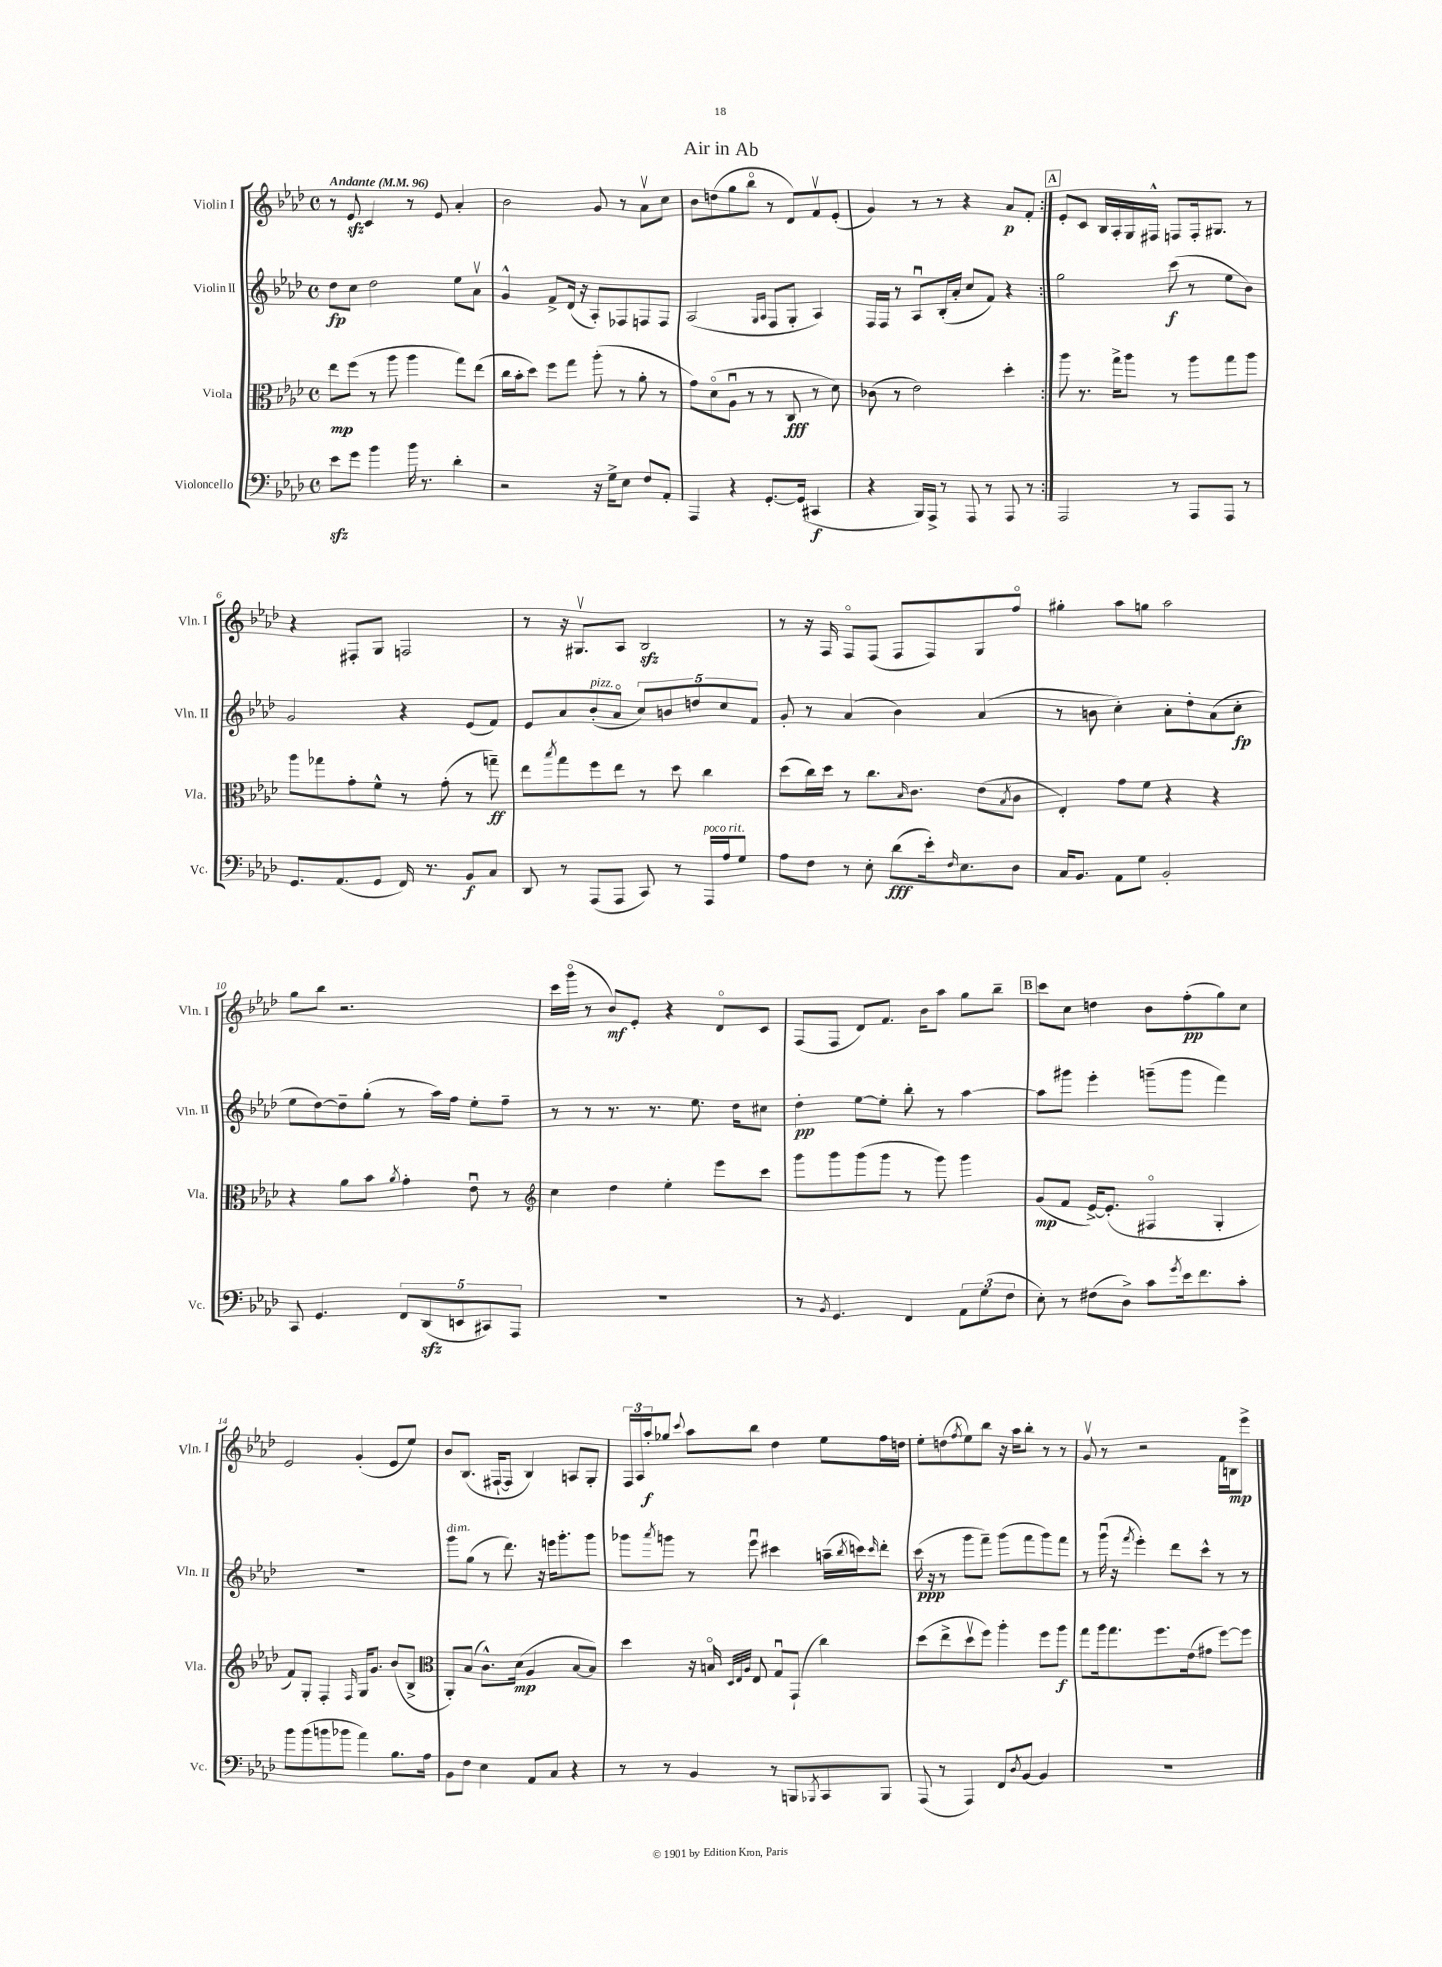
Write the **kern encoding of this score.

**kern	**kern	**kern	**kern
*staff4	*staff3	*staff2	*staff1
*clefF4	*clefC3	*clefG2	*clefG2
*k[b-e-a-d-]	*k[b-e-a-d-]	*k[b-e-a-d-]	*k[b-e-a-d-]
*M4/4	*M4/4	*M4/4	*M4/4
*met(c)	*met(c)	*met(c)	*met(c)
*MM96	*MM96	*MM96	*MM96
8e-	8ee-	8dd-	8r
8g	(8ff	8cc	8e-
4b-	8r	2dd-	4c
.	8aa-	.	.
16b-	4aa-	.	8r
8.r	.	.	.
.	.	.	8e-
4d-'	8gg)	8ee-	4a-'
.	(8ee-	8a-v	.
=	=	=	=
2r	16cc	4g^^	2b-
.	16b-'	.	.
.	8dd-)	.	.
.	8ff	8f^	.
.	8gg	(16d-	.
.	.	16r	.
16r	(8aa-'	8A-')	8g
16G^	.	.	.
8E-	8r	8F-	8r
8F	8a-'	8F	8a-v
8AA-'	8r	8F	8cc
=	=	=	=
4AAA-	8g)	(2A-	8b-
.	(8d-o	.	(8dd
4r	8A-u	.	8gg
.	8r	.	8bb-o
.	.	16qqG	.
.	.	16qqA-	.
[8.GG'	8r	8F	8r
.	8C	8G'	8d-)
(16GG]	.	.	.
4CC#	8r	4A-)	8fv
.	8d-)	.	(8e-'
=	=	=	=
4r	(8c-	16F	4g)
.	.	16F	.
.	8r	8r	.
16BBB-)	2e-)	8A-u	8r
16AAA-^	.	.	.
8r	.	(16B-'	8r
.	.	16a-'	.
8AAA-	.	8cc	4r
8r	.	8f)	.
8AAA-	4dd-'	4r	8a-
8r	.	.	8f'
=:|!	=:|!	=:|!	=:|!
2AAA-	8aa-	2gg	8e-'
.	8.r	.	8c
.	.	.	16B-
.	16gg^	.	16A-'
.	8aa-	.	16G
.	.	.	16F#^^
8r	8r	(8ccc	8F
8AAA-	8aa-	8r	16F'
.	.	.	8.G#
8AAA-	8gg	8ee-	.
8r	8aa-	8b-)	8r
=	=	=	=
8.GG	8aa-	2g	4r
.	8gg-	.	.
(8.AA-	.	.	.
.	8g'	.	8F#'
8GG	8f^^	.	8G
16FF)	8r	4r	2F
8.r	.	.	.
.	(8g'	.	.
8BB-	8r	(8e-	.
8C	8gg~)	8f)	.
=	=	=	=
8DD-	8ee-	8e-	8r
.	8qbb-	.	.
8r	8gg	8a-	16r
.	.	.	8.G#v
(8AAA-	8ff	(8b-'	.
8AAA-	8ee-	8a-o	8A-
8CC)	8r	10cc)	2B-
.	.	10b	.
8r	8dd-	.	.
.	.	10dd	.
16AAA-	4cc	.	.
.	.	10cc	.
16A-	.	.	.
8G	.	.	.
.	.	10f	.
=	=	=	=
8A-	(8dd-	8g'	8r
8F	16cc)	8r	16r
.	16dd-	.	16F
8r	8r	(4a-	8Fo
8E-'	8.cc	.	(8F
(8d-	.	4b-)	8F
.	16qqB-	.	.
.	8.c	.	.
16e-')	.	.	8F)
16qqF	.	.	.
8.E-	.	.	.
.	(8e-	(4a-	8G
.	8qB-	.	.
8D-	8c	.	8ffo
=	=	=	=
16C	4E-')	8r	4gg#'
8.BB-	.	.	.
.	.	8b	.
8AA-	8g	4cc')	8aa-
8G	8f	.	8gg
2BB-'	4r	8a-'	2aa-
.	.	8dd-'	.
.	4r	(8a-	.
.	.	8cc'	.
=	=	=	=
8CC	4r	8ee-	8gg
4.GG	.	[8dd-)	8bb-
.	8a-	8dd-~]	2.r
.	8b-	(8gg'	.
.	8qa-	.	.
10FF	4g'	8r	.
(10DD-	.	.	.
.	.	16aa-)	.
.	.	16ff	.
10EE	.	.	.
.	8e-u	8ee-'	.
10CC#)	.	.	.
.	8r	8ff~	.
10AAA-	.	.	.
=	=	=	=
*	*clefG2	*	*
1r	4cc	8r	16ccc
.	.	.	(16gggo
.	.	8r	8r
.	4dd-	8.r	8b-)
.	.	.	8e-'
.	.	8.r	.
.	4ee-'	.	4r
.	.	8.ee-	.
.	8eee-	.	8d-o
.	.	16dd-	.
.	8ccc	8cc#	8c
=	=	=	=
8r	8ggg	4dd-'	(8F
8qBB-	.	.	.
4.GG	8ggg	.	8F
.	(8ggg	[8ee-	8d-)
.	8ggg	8ee-']	8.f
4FF	8r	8bb-'	.
.	.	.	16b-
.	8ggg)	8r	8aa-
12AA-	4ggg	[4aa-	8gg
(12G	.	.	.
.	.	.	8bb-~
12F	.	.	.
=	=	=	=
8E-')	(8g	8aa-]	8ccc
8r	8f	8ggg#	8cc
(8F#	[16e-^)	4eee-'	4dd
.	(8.e-']	.	.
8D-^)	.	.	.
8c	4F#o	(8ggg~	8b-
8qg	.	.	.
16e-	.	8ggg	(8ff'
8.f	.	.	.
.	4G'	4fff)	8gg)
8c'	.	.	8cc
=	=	=	=
8b-	8f)	1r	2e-
(8b-	8G'	.	.
8b	4F'	.	.
8b-	.	.	.
.	16qqF	.	.
4a-)	16G	.	(4g'
.	8.g	.	.
8.B-	(8b-	.	8e-
.	8B-^	.	8ee-)
16A-	.	.	.
=	=	=	=
*	*clefC3	*	*
8BB-	8AA-')	8ggg	8b-
8F	(8B-	(8gg	(8.B-
4E-	8.c^^)	8r	.
.	.	.	[16F#`
.	.	8.ddd-)	8F#]
.	(16d-	.	.
8AA-	4A-	.	4B-)
.	.	16r	.
8C	.	16eee	.
.	.	8.ggg'	.
4r	[8B-	.	8A
.	8B-])	8ggg	8G'
=	=	=	=
8r	4dd-	8ggg-	24F
.	.	.	24A-
.	.	.	24aa-'
.	.	8qaaa-	.
8r	.	8ggg	8gg-
.	.	.	8qqccc
4BB-	16r	8r	8aa-
.	16Bo	.	.
.	32qqD-	.	.
.	32qqE-	.	.
.	32qqA-	.	.
.	8E-	8eee-u	8bb-
8r	8Gu	4ccc#	4dd-
8BBB	(8GG`	.	.
8qBBB-	.	.	.
8CC	4cc)	(16aa~	8ee-
.	.	8qbb-	.
.	.	16ccc)	.
.	.	16qqccc	.
8BBB-	.	8ddd-'	16ff
.	.	.	16dd
=	=	=	=
(8AAA-	(8dd-	(16ccc	8ee-'
.	.	16r	.
8r	8ee-^	8r	(8dd
.	.	.	8qff
4AAA-)	8dd-v	8ggg	8ee-)
.	8ff)	8fff~)	8bb-
8FF	4aa-'	(8ggg	16r
.	.	.	16aa-
8qD-	.	.	.
[8BB-	.	8fff	8bb-'
4BB-]	8ff	8ggg)	8r
.	8aa-	8fff	8r
=	=	=	=
1r	8gg	8r	8gv
.	16aa-	(16gggu	8r
.	8.gg	16r	.
.	.	8qfff	.
.	.	4eee-')	2r
.	8.ff	.	.
.	.	8ddd-	.
.	(16e-	.	.
.	8g#	8ccc^^	.
.	[8ff)	8r	16f
.	.	.	16B
.	8ff]	8r	8eee-^
==	==	==	==
*-	*-	*-	*-
